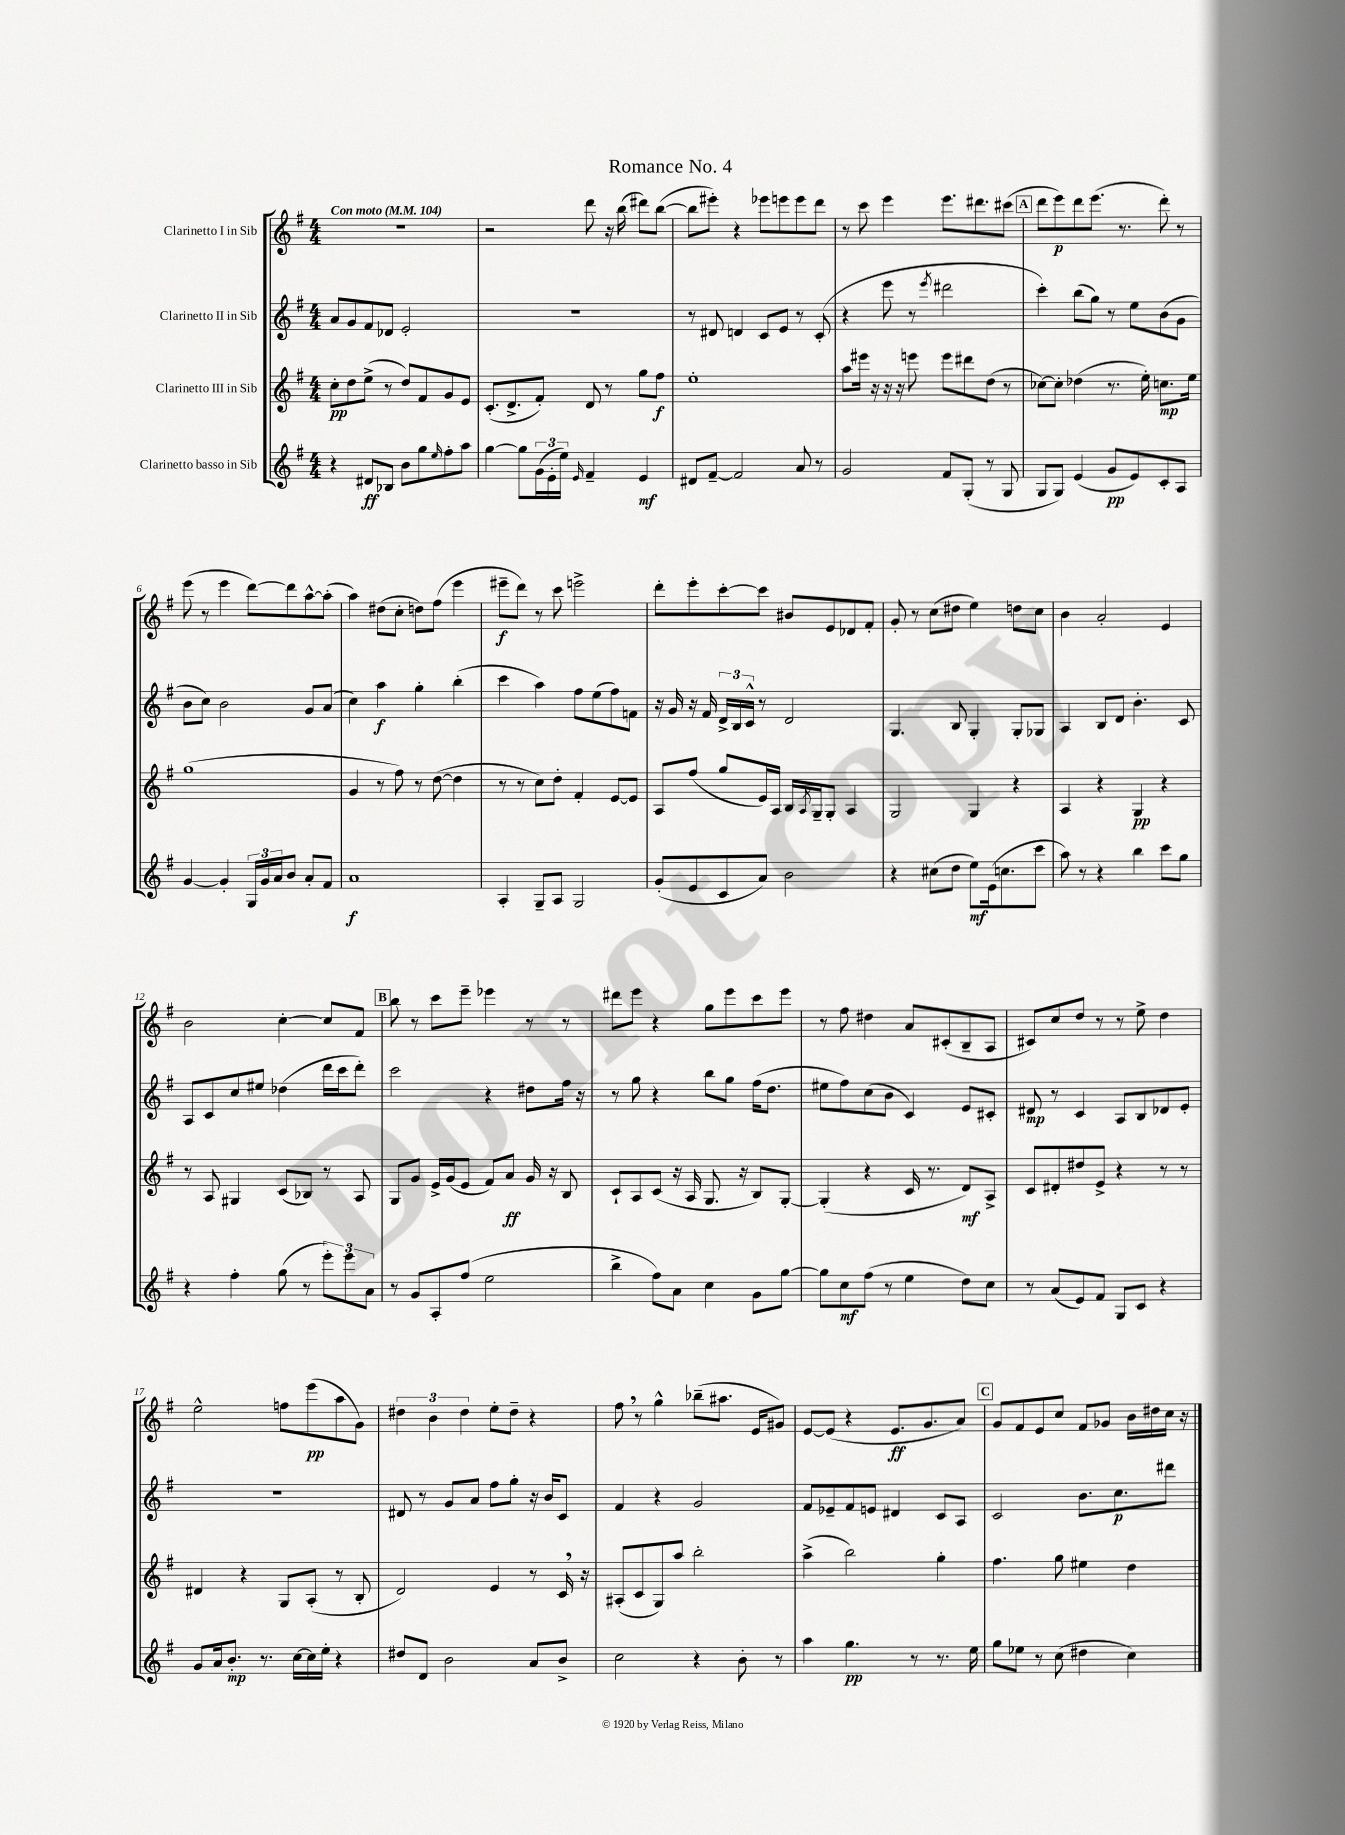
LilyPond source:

\header { title = "Romance No. 4" }
<<
\new StaffGroup <<
\new Staff = "s0" \with { instrumentName = "Clarinetto I in Sib" } {
    \clef treble \key g \major \numericTimeSignature \time 4/4 \tempo "Con moto" 4 = 104
    R1 |
    r2 d'''8 r16 b''16( dis'''8) b''8~( |
    b''8 eis'''8-.) r4 ees'''8 e'''8 e'''8 d'''8 |
    r8 c'''8 e'''4 e'''8. dis'''8. cis'''8( |
    \mark \markup { \box "A" } d'''8 e'''8\p) d'''8 e'''8.( r8. d'''8-.) r8 |
    e'''8( r8 e'''4 d'''8~) d'''8 a''8~-^ a''8-.( |
    a''4) dis''8( c''8-. d''8) fis''8( e'''4 |
    eis'''8--\f d'''8) r8 c'''8 e'''2-> |
    d'''8-. e'''8-. c'''8~-. c'''8 bis'8 e'8 des'8 fis'8-. |
    g'8-. r8 c''8( dis''8 e''4) d''8 c''8 |
    b'4 a'2-. e'4 |
    b'2 c''4~-. c''8 fis'8 |
    \mark \markup { \box "B" } b''8 r8 c'''8 e'''8-- ees'''4 r8 r8 |
    dis'''8 e'''8 r4 g''8 e'''8 c'''8 e'''8 |
    r8 fis''8 dis''4 a'8 cis'8-.( b8-- a8 |
    cis'8) c''8 d''8 r8 r8 e''8-> d''4 |
    e''2-^ f''8 e'''8\pp( a''8 g'8) |
    \tuplet 3/2 { dis''4 b'4 dis''4 } e''8-. dis''8-- r4 |
    fis''8 \breathe r8 g''4-^ bes''8--( ais''8. e'16 gis'8) |
    e'8~ e'8( r4 e'8.\ff g'8. a'8) |
    \mark \markup { \box "C" } g'8 fis'8 e'8 c''8 fis'8 ges'8 b'16 dis''16 c''16 r16 \bar "|." |
}
\new Staff = "s1" \with { instrumentName = "Clarinetto II in Sib" } {
    \clef treble \key g \major \numericTimeSignature \time 4/4
    a'8 g'8 fis'8 des'8 e'2-. |
    R1 |
    r8 dis'8 d'4 c'8 e'8 r8 c'8-.( |
    r4 e'''8 r8 \acciaccatura { e'''8 } dis'''2 |
    \mark \markup { \box "A" } c'''4-.) b''8( g''8) r8 e''8 b'8( g'8 |
    b'8 c''8) b'2 g'8 a'8( |
    c''4) a''4\f g''4-. b''4-.( |
    c'''4 a''4) fis''8 e''8( fis''8) f'8 |
    r16 g'16 r16 fis'16 \tuplet 3/2 { d'16-> b16 c'16-^ } r8 d'2 |
    g4. b8 g4-. g8-. ges8 |
    a4 b8 d'8 b'4.-. c'8 |
    a8 c'8 c''8 eis''8 des''4( d'''16 c'''16 d'''8-.) |
    \mark \markup { \box "B" } c'''2 r4 dis''8 fis''16 r16 |
    r8 g''8 r4 b''8 g''8 fis''16( d''8. |
    eis''8 fis''8) c''8( b'8 c'4) e'8 cis'8-. |
    dis'8\mp r8 c'4 a8 b8 des'8 e'8-. |
    R1 |
    dis'8 r8 g'8 a'8 fis''8 g''8-. r16 b'16 c'8 |
    fis'4 r4 g'2 |
    fis'8 ees'8-- fis'8 e'8 dis'4 c'8 a8 |
    \mark \markup { \box "C" } c'2 b'8. c''8.\p dis'''8 \bar "|." |
}
\new Staff = "s2" \with { instrumentName = "Clarinetto III in Sib" } {
    \clef treble \key g \major \numericTimeSignature \time 4/4
    c''8-.\pp d''8 e''8->( r8 d''8) fis'8 g'8 e'8 |
    c'8.-.( d'8.-> fis'8-.) d'8 r8 g''8 fis''8\f |
    e''1-. |
    a''8 eis'''16 r16 r16 r16 e'''8 e'''8 dis'''8 d''8( r8 |
    \mark \markup { \box "A" } ces''8~) ces''8-. des''4( r8. e''16-.) c''8.\mp e''16 |
    g''1( |
    g'4 r8 fis''8) r8 d''8~( d''4 |
    r8 r8 c''8) d''8-. fis'4-. e'8~ e'8 |
    a8 fis''8( g''8 e'16) a16 b16 \acciaccatura { a8 } g16-- g8-. a4 |
    g2 g4 r4 |
    a4 r4 g4\pp r4 |
    r8 a8 gis4 c'8( bes8) r8 a8 |
    \mark \markup { \box "B" } g8 g'8 e'16-> g'16( e'8 fis'8) a'8\ff g'16 r16 b8 |
    c'8-! a8 c'8( r16 a16 g8. r16 b8) g8~-. |
    g4-.( r4 c'16 r8. d'8\mf) a8-> |
    c'8 dis'8-. dis''8 e'8-> r4 r8 r8 |
    dis'4 r4 g8 a8-.( r8 b8-. |
    d'2) e'4 r8 c'16 \breathe r16 |
    ais8-.( c'8 g8) a''8 b''2-. |
    a''4->( b''2) g''4-. |
    \mark \markup { \box "C" } fis''4. g''8 eis''4 d''4 \bar "|." |
}
\new Staff = "s3" \with { instrumentName = "Clarinetto basso in Sib" } {
    \clef treble \key g \major \numericTimeSignature \time 4/4
    r4 dis'8\ff bes8 b'8 g''8 \grace { e''16 } fis''8-. a''8 |
    g''4~ g''8 \tuplet 3/2 { g'16( e'16-. e''16) } \grace { e'16 } fis'4-- e'4\mf |
    dis'8 fis'8~-- fis'2 a'8 r8 |
    g'2 fis'8 g8-.( r8 g8 |
    \mark \markup { \box "A" } g8 g8) e'4( g'8\pp e'8) c'8-. a8 |
    g'4~ g'4-. \tuplet 3/2 { g16 g'16 a'16 } b'8 a'8-. fis'8 |
    a'1\f |
    a4-. g8-- a8 g2 |
    g'8-.( e'8 c'8 a'8) b'2 |
    r4 cis''8( d''8 e''8\mf) e'16( c''8. c'''8 |
    a''8) r8 r4 b''4 c'''8 g''8 |
    r4 fis''4-. g''8( r8 \tuplet 3/2 { e'''8-.) e'''8 a'8 } |
    \mark \markup { \box "B" } r8 g'8 a8-. fis''8( e''2 |
    b''4-> fis''8) a'8 c''4 g'8 g''8~ |
    g''8 c''8\mf fis''8( r8 e''4 d''8) c''8 |
    r8 a'8( e'8) fis'8 g8 c'8 r4 |
    g'8 a'16 b'8.-.\mp r8. c''16~ c''16 e''16-. r4 |
    dis''8 d'8 b'2 a'8 b'8-> |
    c''2 r4 b'8-. r8 |
    a''4 g''4.\pp r8 r8. e''16 |
    \mark \markup { \box "C" } g''8 ees''8 r8 c''8( dis''4 c''4) \bar "|." |
}
>>
>>
